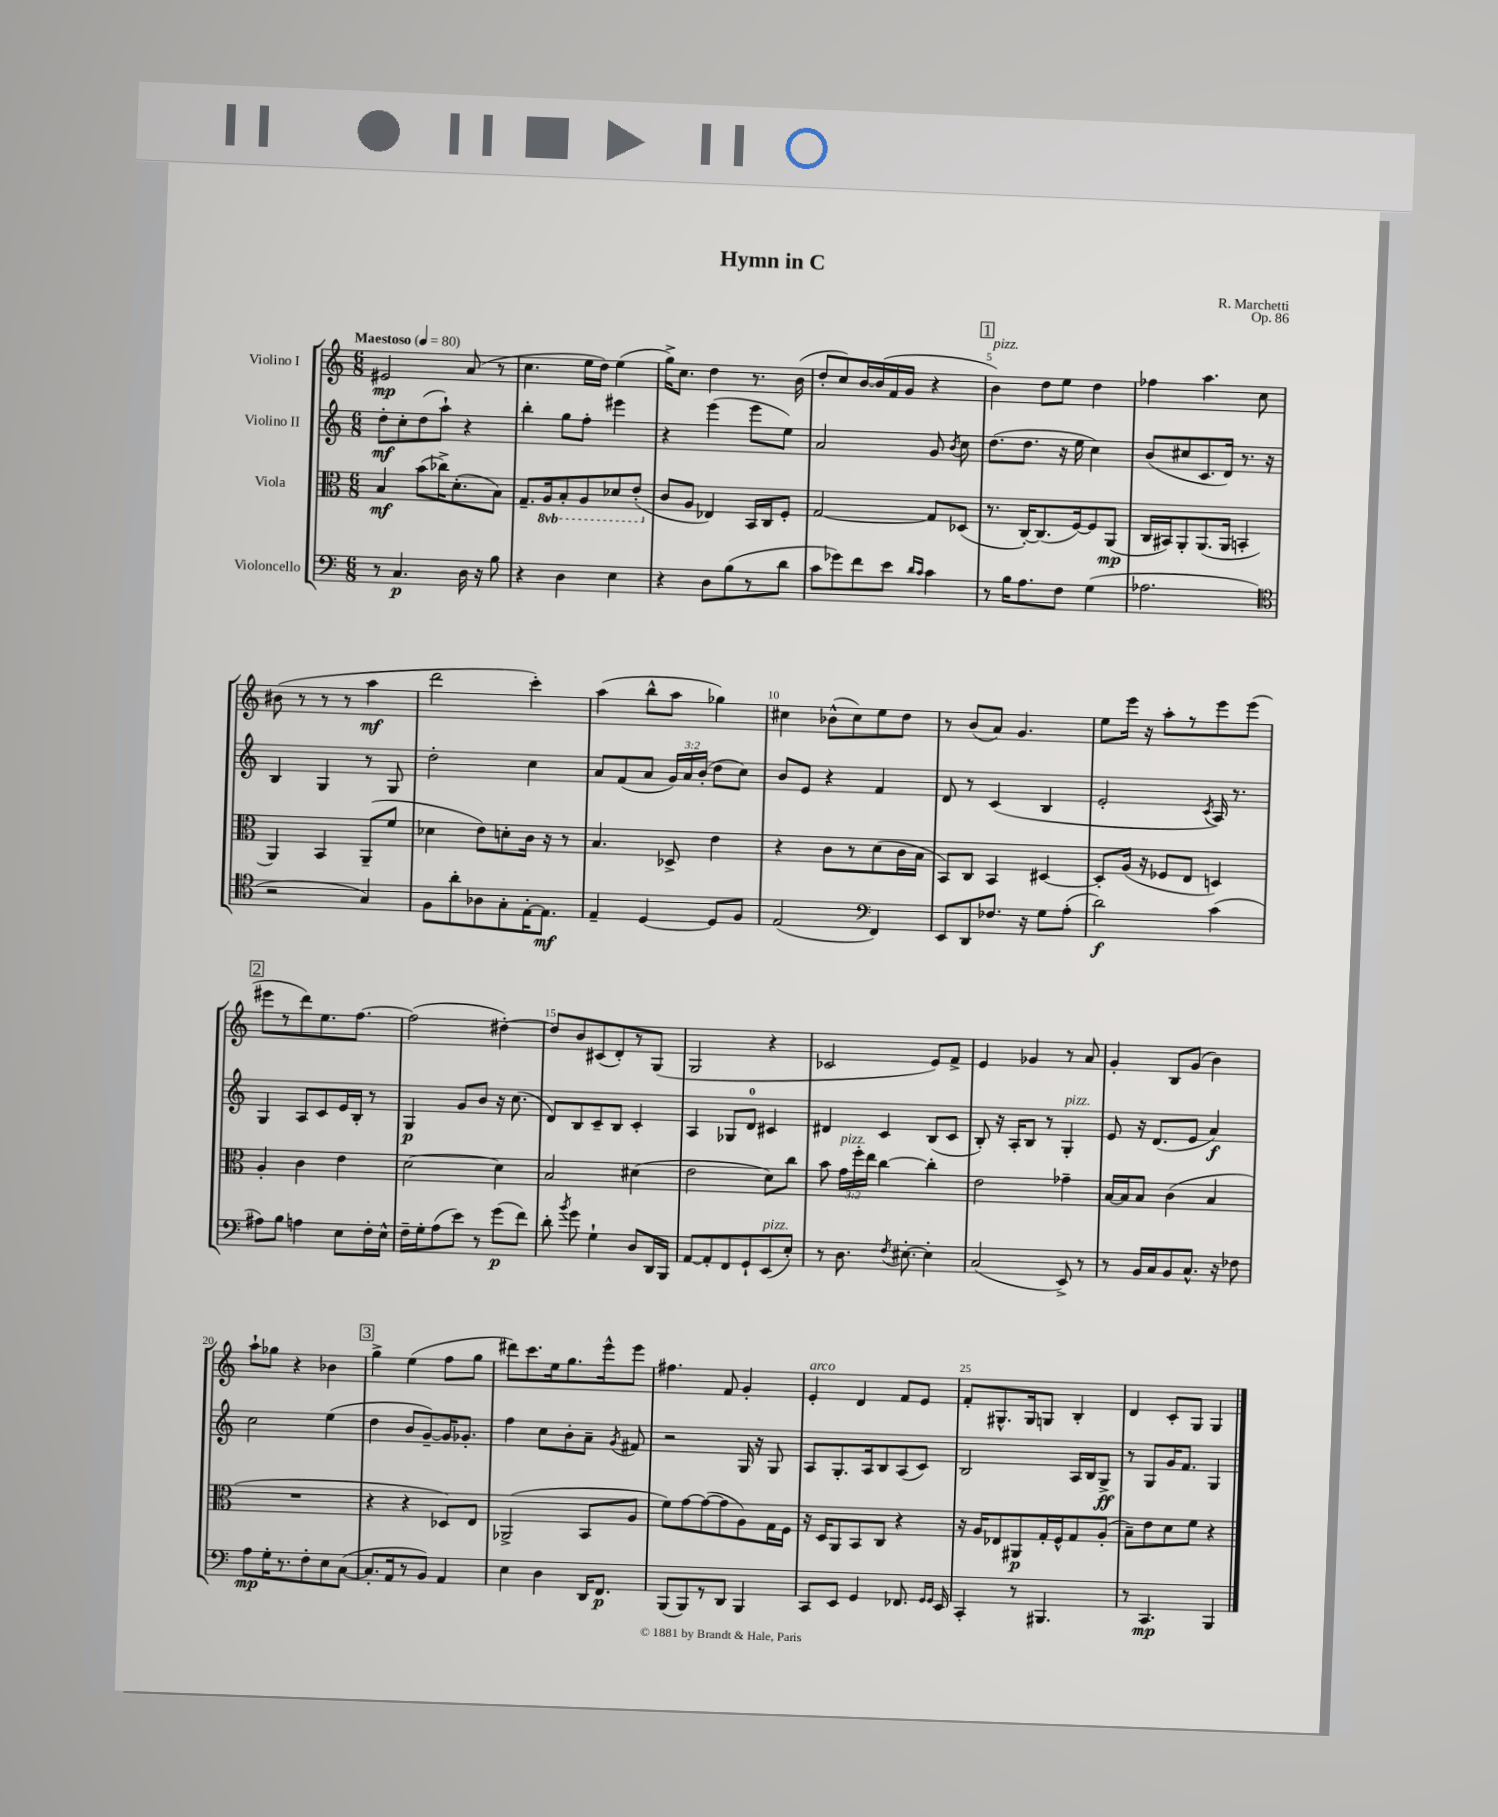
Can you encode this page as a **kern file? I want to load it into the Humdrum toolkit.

**kern	**dynam	**kern	**dynam	**kern	**dynam	**kern	**dynam
*part4	*part4	*part3	*part3	*part2	*part2	*part1	*part1
*staff4	*staff4	*staff3	*staff3	*staff2	*staff2	*staff1	*staff1
*I"Violoncello	*	*I"Viola	*	*I"Violino II	*	*I"Violino I	*
*clefF4	*	*clefC3	*	*clefG2	*	*clefG2	*
*k[]	*	*k[]	*	*k[]	*	*k[]	*
*M6/8	*	*M6/8	*	*M6/8	*	*M6/8	*
*MM80	*	*MM80	*	*MM80	*	*MM80	*
=1	=1	=1	=1	=1	=1	=1	=1
!	!	!	!	!	!	!LO:TX:a:B:t=Maestoso	!
8r	.	4B/	mf	8dd'\L	mf	2e#X/	mp
4.C/	p	.	.	8cc'\	.	.	.
.	.	(8b\L	.	(8dd\	.	.	.
.	.	16cc-X^\K)	.	8aa`\J)	.	.	.
.	.	(8.d'\	.	.	.	.	.
16D\	.	.	.	4r	.	(8a/	.
16r	.	.	.	.	.	.	.
8B\	.	8B\J)	.	.	.	8r	.
=2	=2	=2	=2	=2	=2	=2	=2
4r	.	8.G~/L	.	4bb'\	.	4.cc\	.
*	*	*8ba	*	*	*	*	*
.	.	16AA/k	.	.	.	.	.
4D\	.	8BB'/	.	8gg\L	.	.	.
.	.	8AA/	.	8ff'\J	.	16ee\LL	.
.	.	.	.	.	.	16dd\JJ)	.
4E\	.	8D-X/	.	4eee#X\	.	(4ee\	.
.	.	(8E'/J	.	.	.	.	.
=3	=3	=3	=3	=3	=3	=3	=3
*	*	*X8ba	*	*	*	*	*
4r	.	8c/L	.	4r	.	16gg^\KL)	.
.	.	.	.	.	.	8.cc\J	.
.	.	8A/J	.	.	.	.	.
8D\L	.	4E-X/)	.	(4eee\	.	4dd\	.
(8B\	.	.	.	.	.	.	.
8r	.	16BB/LL	.	8eee\L	.	8.r	.
.	.	16C/J	.	.	.	.	.
8d\J	.	8F'/J	.	8ee\J)	.	.	.
.	.	.	.	.	.	(16b\	.
=4	=4	=4	=4	=4	=4	=4	=4
8c\L	.	[2G/	.	2a/	.	8dd'/L	.
8g-X\)	.	.	.	.	.	8cc/)	.
8f\	.	.	.	.	.	[16b/L	.
.	.	.	.	.	.	(16b/]	.
8e\J	.	.	.	.	.	16f/	.
.	.	.	.	.	.	16g/JJ	.
16qqd/LL	.	.	.	.	.	.	.
16qqc/JJ	.	.	.	.	.	.	.
4c\	.	8G/L]	.	8g/	.	4r	.
.	.	.	.	8qb/	.	.	.
.	.	(8D-X/J	.	8cc\	.	.	.
!!LO:REH:place=s1:t=1
=5	=5	=5	=5	=5	=5	=5	=5
!	!	!	!	!	!	!LO:TX:a:i:t=pizz.	!
8r	.	8.r	.	(8.dd\L	.	4b\)	.
16B\KL	.	.	.	.	.	.	.
8.A\	.	[16C'/KL)	.	8.dd\J	.	.	.
.	.	(8.C/]	.	.	.	8dd\L	.
8F\J	.	.	.	16r	.	8ee\J	.
.	.	[16F/k)	.	16ee\	.	.	.
(4G\	.	8F/]	.	4cc\)	.	4dd\	.
.	.	(8AA/J	mp	.	.	.	.
=6	=6	=6	=6	=6	=6	=6	=6
2.A-X\	.	16C/LL	.	(8b/L	.	4ff-X\	.
.	.	16BB#X/J)	.	.	.	.	.
.	.	8AA'/	.	8cc#X/	.	.	.
.	.	(8.AA/	.	8.c/	.	4.aa\	.
.	.	16AA/Jk	.	16d/Jk)	.	.	.
.	.	4BBn'/	.	8.r	.	.	.
.	.	.	.	.	.	8cc\	.
.	.	.	.	16r	.	.	.
!!LO:LB:g=z
=7	=7	=7	=7	=7	=7	=7	=7
*clefC4	*	*	*	*	*	*	*
2r	.	4AA/)	.	4B/	.	(8b#X\	.
.	.	.	.	.	.	8r	.
.	.	4BB/	.	4G/	.	8r	.
.	.	.	.	.	.	8r	.
4G/)	.	(8AA~/L	.	8r	.	4aa\	mf
.	.	8f/J	.	8G/	.	.	.
=8	=8	=8	=8	=8	=8	=8	=8
8F\L	.	4d-X\	.	2dd'\	.	2ddd\	.
8a'\	.	.	.	.	.	.	.
8A-X\	.	8e\L)	.	.	.	.	.
8G'\	.	8dn'\	.	.	.	.	.
[16E'\K	.	16c\Jk	.	4cc\	.	4ccc'\)	.
8.E\J]	mf	16r	.	.	.	.	.
.	.	8r	.	.	.	.	.
=9	=9	=9	=9	=9	=9	=9	=9
4E~/	.	4.B/	.	8a/L	.	(4aa\	.
.	.	.	.	(8f/	.	.	.
[4D/	.	.	.	8a/J	.	8bb^^\L	.
.	.	8D-X^/	.	24g/LL)	.	8aa\J	.
.	.	.	.	24a/	.	.	.
.	.	.	.	(24b'/JJ	.	.	.
8D/L]	.	4e\	.	8dd\L	.	4gg-X\)	.
8F/J	.	.	.	8cc\J)	.	.	.
=10	=10	=10	=10	=10	=10	=10	=10
(2E/	.	4r	.	8b/L	.	4cc#X\	.
.	.	.	.	8e/J	.	.	.
.	.	8c\L	.	4r	.	(8b-X^^\L	.
.	.	8r	.	.	.	8cc#\)	.
*clefF4	*	*	*	*	*	*	*
4FF/)	.	(8d\	.	4f/	.	8ee\	.
.	.	16c\L	.	.	.	8dd\J	.
.	.	16B\JJ	.	.	.	.	.
=11	=11	=11	=11	=11	=11	=11	=11
8EE/L	.	8BB/L)	.	8d/	.	8r	.
8DD/	.	8C/J	.	8r	.	(8b/L	.
8.F-X/J	.	4BB/	.	(4c/	.	8a/J)	.
.	.	.	.	.	.	4.g/	.
16r	.	.	.	.	.	.	.
8G\L	.	[4D#X/	.	4B/	.	.	.
(8A'\J	.	.	.	.	.	.	.
=12	=12	=12	=12	=12	=12	=12	=12
2d\)	f	8D#'/L]	.	2e'/	.	8ee\L	.
.	.	(16A/Jk	.	.	.	16eee\Jk	.
.	.	16r	.	.	.	16r	.
.	.	8F-X/L	.	.	.	8aa'\L	.
.	.	8E/J	.	.	.	8r	.
.	.	.	.	8qc/	.	.	.
(4c\	.	4Dn/)	.	16A/)	.	8eee\	.
.	.	.	.	8.r	.	.	.
.	.	.	.	.	.	(8eee\J	.
!!LO:LB:g=z
!!LO:REH:place=s1:t=2
=13	=13	=13	=13	=13	=13	=13	=13
8A#X\L)	.	4A'/	.	4G/	.	8eee#X\L	.
8B\J	.	.	.	.	.	8r	.
4An\	.	4c\	.	8A/L	.	8ddd\)	.
.	.	.	.	8c/	.	8.ee\	.
8E\L	.	4e\	.	16e/L	.	.	.
.	.	.	.	16B'/JJ	.	[8.ff\J	.
16F'\L	.	.	.	8r	.	.	.
16E^^\JJ	.	.	.	.	.	.	.
=14	=14	=14	=14	=14	=14	=14	=14
16F~\LL	.	[2d\	.	4G/	p	(2ff\]	.
16G'\J	.	.	.	.	.	.	.
(8A\	.	.	.	.	.	.	.
8e\J)	.	.	.	8g/L	.	.	.
8r	.	.	.	8b/J	.	.	.
(8g\L	p	4d\]	.	16r	.	[4dd#X'\)	.
.	.	.	.	(8.cc\	.	.	.
8f\J)	.	.	.	.	.	.	.
=15	=15	=15	=15	=15	=15	=15	=15
8d'\	.	2B/	.	8d/L)	.	8dd#/L]	.
8qb/	.	.	.	.	.	.	.
8g\	.	.	.	8B/	.	8b/	.
4G`\	.	.	.	8c~/	.	(8c#X/	.
.	.	.	.	8B/J	.	8d'/)	.
8D/L	.	(4d#X\	.	4c'/	.	8r	.
16DD/L	.	.	.	.	.	(8G/J	.
16BBB/JJ	.	.	.	.	.	.	.
=16	=16	=16	=16	=16	=16	=16	=16
[8AA/L	.	2e\	.	4A/	.	2G/	.
8AA'/]	.	.	.	.	.	.	.
8FF/	.	.	.	8G-X/L	.	.	.
8GG`/	.	.	.	8d/J	.	.	.
!LO:TX:a:i:t=pizz.	!	!	!	!	!	!	!
(8EE/	.	8d\L)	.	4c#X/	.	4r	.
8E'/J)	.	8cc\J	.	.	.	.	.
=17	=17	=17	=17	=17	=17	=17	=17
8r	.	8b\	.	4d#X/	.	2c-X/	.
!	!	!LO:TX:a:i:t=pizz.	!	!	!	!	!
8.D\	.	24g\LL	.	.	.	.	.
.	.	24ff'\	.	.	.	.	.
.	.	24ee\JJ	.	.	.	.	.
.	.	[4cc\	.	4c/	.	.	.
8qF/	.	.	.	.	.	.	.
[8.E#X'\	.	.	.	.	.	.	.
4E#'\]	.	4cc'\]	.	(8B/L	.	8e/L)	.
.	.	.	.	8c/J	.	8f^/J	.
=18	=18	=18	=18	=18	=18	=18	=18
(2C/	.	2e\	.	8B'/)	.	4e/	.
.	.	.	.	16r	.	.	.
.	.	.	.	16A'/KL	.	.	.
.	.	.	.	8B/J	.	4g-X/	.
.	.	.	.	8r	.	.	.
!	!	!	!	!LO:TX:a:i:t=pizz.	!	!	!
8EE^/)	.	4g-X~\	.	4G'/	.	8r	.
8r	.	.	.	.	.	8a/	.
=19	=19	=19	=19	=19	=19	=19	=19
8r	.	[16B/LL	.	8e/	.	4g'/	.
.	.	16B/J]	.	.	.	.	.
16BB/LL	.	8B/J	.	16r	.	.	.
16C/J	.	.	.	(8.d/L	.	.	.
8BB/	.	(4c\	.	.	.	8B/L	.
8.C^^/J	.	.	.	8e/J	.	(8g/J	.
.	.	4B/	.	4a/)	f	4b\)	.
16r	.	.	.	.	.	.	.
8F-X\	.	.	.	.	.	.	.
!!LO:LB:g=z
=20	=20	=20	=20	=20	=20	=20	=20
8A\L	mp	2.r	.	2cc\	.	8aa`\L	.
16G'\K	.	.	.	.	.	8gg-X\J	.
8.r	.	.	.	.	.	.	.
.	.	.	.	.	.	4r	.
8F'\	.	.	.	.	.	.	.
8E\	.	.	.	(4ee\	.	4b-X\	.
([8C\J	.	.	.	.	.	.	.
!!LO:REH:place=s1:t=3
=21	=21	=21	=21	=21	=21	=21	=21
8.C'/L]	.	4r	.	4dd\	.	4gg^\	.
16AA/k	.	.	.	.	.	.	.
8r	.	4r	.	8b/L	.	(4ee\	.
8BB/J)	.	.	.	[8g~/)	.	.	.
4AA/	.	8D-X/L)	.	16g/K]	.	8ff\L	.
.	.	.	.	8.g-X'/J	.	.	.
.	.	8E/J	.	.	.	8gg\J	.
=22	=22	=22	=22	=22	=22	=22	=22
4E\	.	(2AA-X^/	.	4ff\	.	8ddd#X\L)	.
.	.	.	.	.	.	8.ccc\	.
4D\	.	.	.	8cc\L	.	.	.
.	.	.	.	.	.	16ee\k	.
.	.	.	.	8b'\	.	8.gg\	.
16DD/KL	.	8BB/L	.	8a~\J	.	.	.
8.FF/J	p	.	.	.	.	16eee^^\k	.
.	.	.	.	8qg/	.	.	.
.	.	8A/J	.	8f#X/	.	8eee\J	.
=23	=23	=23	=23	=23	=23	=23	=23
(8BBB/L	.	8f\L)	.	2r	.	4.ff#X\	.
8BBB/)	.	[8g\	.	.	.	.	.
8r	.	(8g\_	.	.	.	.	.
8DD/J	.	8g\]	.	.	.	8f/	.
4BBB/	.	8A\)	.	16G/	.	4g'/	.
.	.	.	.	16r	.	.	.
.	.	16G\L	.	8G/	.	.	.
.	.	16F\JJ	.	.	.	.	.
=24	=24	=24	=24	=24	=24	=24	=24
!	!	!	!	!	!	!LO:TX:a:i:t=arco	!
8CC/L	.	16r	.	8A/L	.	4e'/	.
.	.	16D/KL	.	.	.	.	.
8EE/J	.	8AA/	.	8.G'/	.	.	.
4GG/	.	8BB/	.	.	.	4d/	.
.	.	.	.	16A/k	.	.	.
.	.	8C/J	.	8B/	.	.	.
8.FF-X/	.	4r	.	(8A/	.	8f/L	.
.	.	.	.	8c/J)	.	8e/J	.
16qqGG/LL	.	.	.	.	.	.	.
16qqGG/JJ	.	.	.	.	.	.	.
16EE/	.	.	.	.	.	.	.
=25	=25	=25	=25	=25	=25	=25	=25
4CC'/	.	16r	.	2B/	.	8f'/L	.
.	.	16A/KL	.	.	.	.	.
.	.	8E-X/	.	.	.	8.G#X^^/	.
8r	.	8AA#X/	p	.	.	.	.
.	.	.	.	.	.	16G#/k	.
4.BBB#X/	.	16G'/L	.	.	.	8Gn/J	.
.	.	16F^^/J	.	.	.	.	.
.	.	8G/	.	16A/LL	.	4B'/	.
.	.	.	.	16B/J	.	.	.
.	.	(8A'/J	.	8G^/J	ff	.	.
=26	=26	=26	=26	=26	=26	=26	=26
8r	.	8B~\L)	.	8r	.	4d/	.
4.CC/	mp	8e\	.	8G/L	.	.	.
.	.	8d\	.	16g/K	.	8c'/L	.
.	.	.	.	8.f/J	.	.	.
.	.	8f\J	.	.	.	8G/J	.
4BBB/	.	4r	.	4G/	.	4G/	.
==	==	==	==	==	==	==	==
*-	*-	*-	*-	*-	*-	*-	*-
